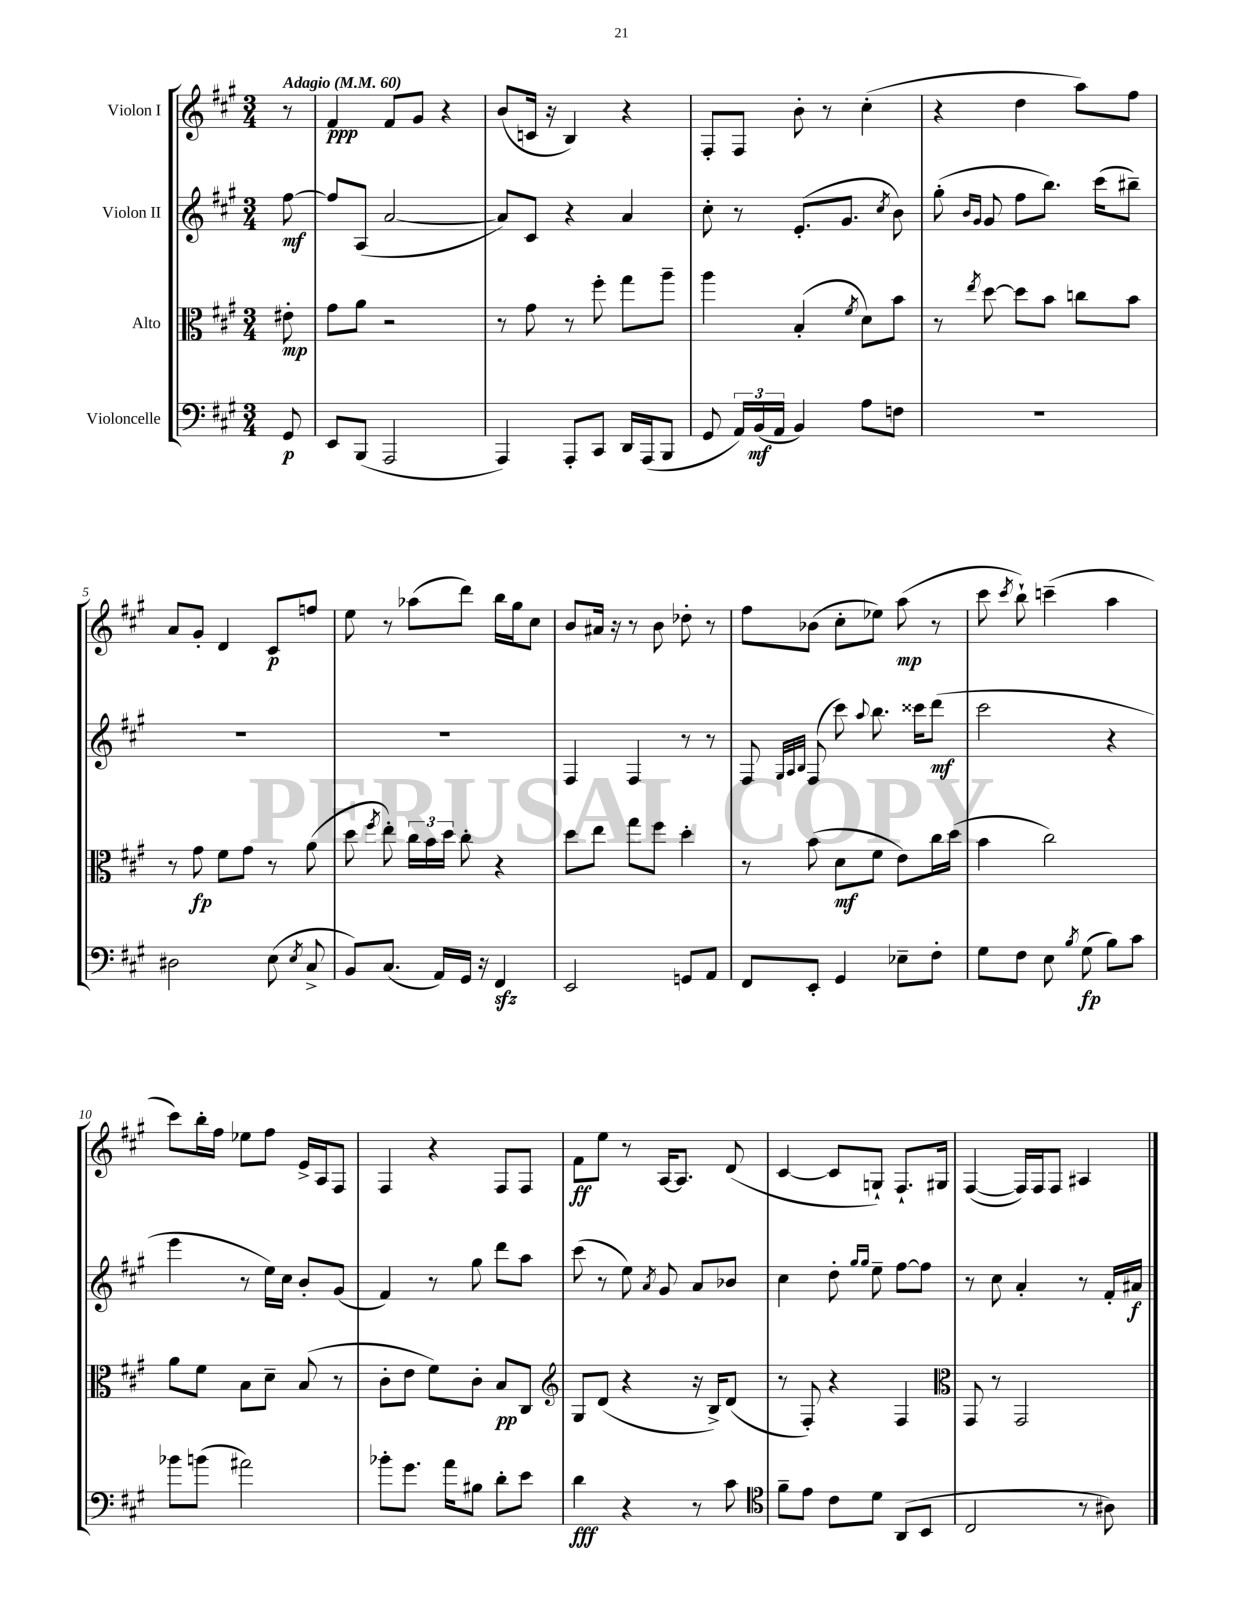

**kern	**kern	**kern	**kern
*staff4	*staff3	*staff2	*staff1
*clefF4	*clefC3	*clefG2	*clefG2
*k[f#c#g#]	*k[f#c#g#]	*k[f#c#g#]	*k[f#c#g#]
*M3/4	*M3/4	*M3/4	*M3/4
*MM60	*MM60	*MM60	*MM60
8GG#	8e#'	[8ff#	8r
=	=	=	=
8EE	8g#	8ff#]	4f#
(8BBB	8a	(8A	.
2AAA	2r	[2a	8f#
.	.	.	8g#
.	.	.	4r
=	=	=	=
4AAA)	8r	8a])	(8b
.	8g#	8c#	16c
.	.	.	16r
8AAA'	8r	4r	4B)
8CC#	8ff#'	.	.
16DD	8gg#	4a	4r
(16AAA	.	.	.
8BBB	8aa~	.	.
=	=	=	=
8GG#	4aa	8cc#'	8F#'
24AA)	.	8r	8F#
(24BB	.	.	.
24AA	.	.	.
4BB)	(4B'	(8.e'	8b'
.	.	.	8r
.	.	8.g#	.
.	8qf#	.	.
8A	8d)	.	(4cc#'
.	.	8qcc#	.
8F	8b	8b)	.
=	=	=	=
2.r	8r	(8gg#'	4r
.	.	16qqb	.
.	8qee	16qqg#	.
.	[8dd	8g#	.
.	8dd]	8ff#	4dd
.	8b	8.bb)	.
.	8cc	.	8aa)
.	.	(16ccc#	.
.	8b	8bb#~)	8ff#
=	=	=	=
2D#	8r	2.r	8a
.	8g#	.	8g#'
.	8f#	.	4d
.	8g#	.	.
(8E	8r	.	8c#
8qE	.	.	.
8C#^	(8a	.	8ff
=	=	=	=
8BB)	8dd	2.r	8ee
.	8qff#	.	.
(8.C#	8ee')	.	8r
.	24cc#	.	(8aa-
.	24b	.	.
16AA)	.	.	.
.	24dd	.	.
16GG#	8cc#'	.	8ddd)
16r	.	.	.
4FF#	4r	.	16bb
.	.	.	16gg#
.	.	.	8cc#
=	=	=	=
2EE	8dd	4F#	8b
.	8ee	.	16a#
.	.	.	16r
.	8gg#	4F#	8r
.	8ff#	.	8b
8GG	4dd'	8r	8dd-'
8AA	.	8r	8r
=	=	=	=
8FF#	8r	8F#	8ff#
.	.	32qqG#	.
.	.	32qqA	.
.	.	32qqB	.
8EE'	(8b	(8F#	(8b-
4GG#	8d	8ccc#)	8cc#'
.	.	8qqaa	.
.	8f#	8.bb	8ee-)
8E-~	8e)	.	(8aa
.	.	16ccc##	.
8F#'	16cc#	(8ddd	8r
.	(16dd	.	.
=	=	=	=
8G#	4b	2ccc#	8ccc#
.	.	.	8qccc#
8F#	.	.	8bb`)
8E	2cc#)	.	(4ccc~
8qB	.	.	.
(8G#	.	.	.
8B)	.	4r	4aa
8c#	.	.	.
=	=	=	=
8b-	8a	4eee	8ccc#)
(8b	8f#	.	16bb'
.	.	.	16ff#
2a#)	8B	8r	8ee-
.	8d~	16ee)	8ff#
.	.	16cc#	.
.	(8B	8b'	16e^
.	.	.	16A
.	8r	(8g#	8F#
=	=	=	=
8b-'	8c#'	4f#)	4F#
8.g#	8e	.	.
.	8f#)	8r	4r
16a	.	.	.
8B#	8c#'	8gg#	.
8d'	8B	8ddd	8F#
8e	8C#	8aa	8F#
=	=	=	=
*	*clefG2	*	*
4d	8G#	(8ccc#	8f#
.	(8d	8r	8ee
4r	4r	8ee)	8r
.	.	8qa	.
.	.	8g#	[16A
.	.	.	8.A]
8r	16r	8a	.
.	16B^)	.	.
8c#	(8d	8b-	(8d
=	=	=	=
*clefC4	*	*	*
8f#~	8r	4cc#	[4c#
8e	8F#')	.	.
8c#	4r	8dd'	8c#]
.	.	16qqgg#	.
.	.	16qqgg#	.
8d	.	8ee~	8G`)
(8AA	4F#	[8ff#	8.F#`
8BB	.	8ff#]	.
.	.	.	16G#
=	=	=	=
*	*clefC3	*	*
2C#	8GG#	8r	([4F#
.	8r	8cc#	.
.	2GG#	4a'	16F#])
.	.	.	16F#
.	.	.	8F#
8r	.	8r	4A#
8A#)	.	16f#'	.
.	.	16a#	.
==	==	==	==
*-	*-	*-	*-
